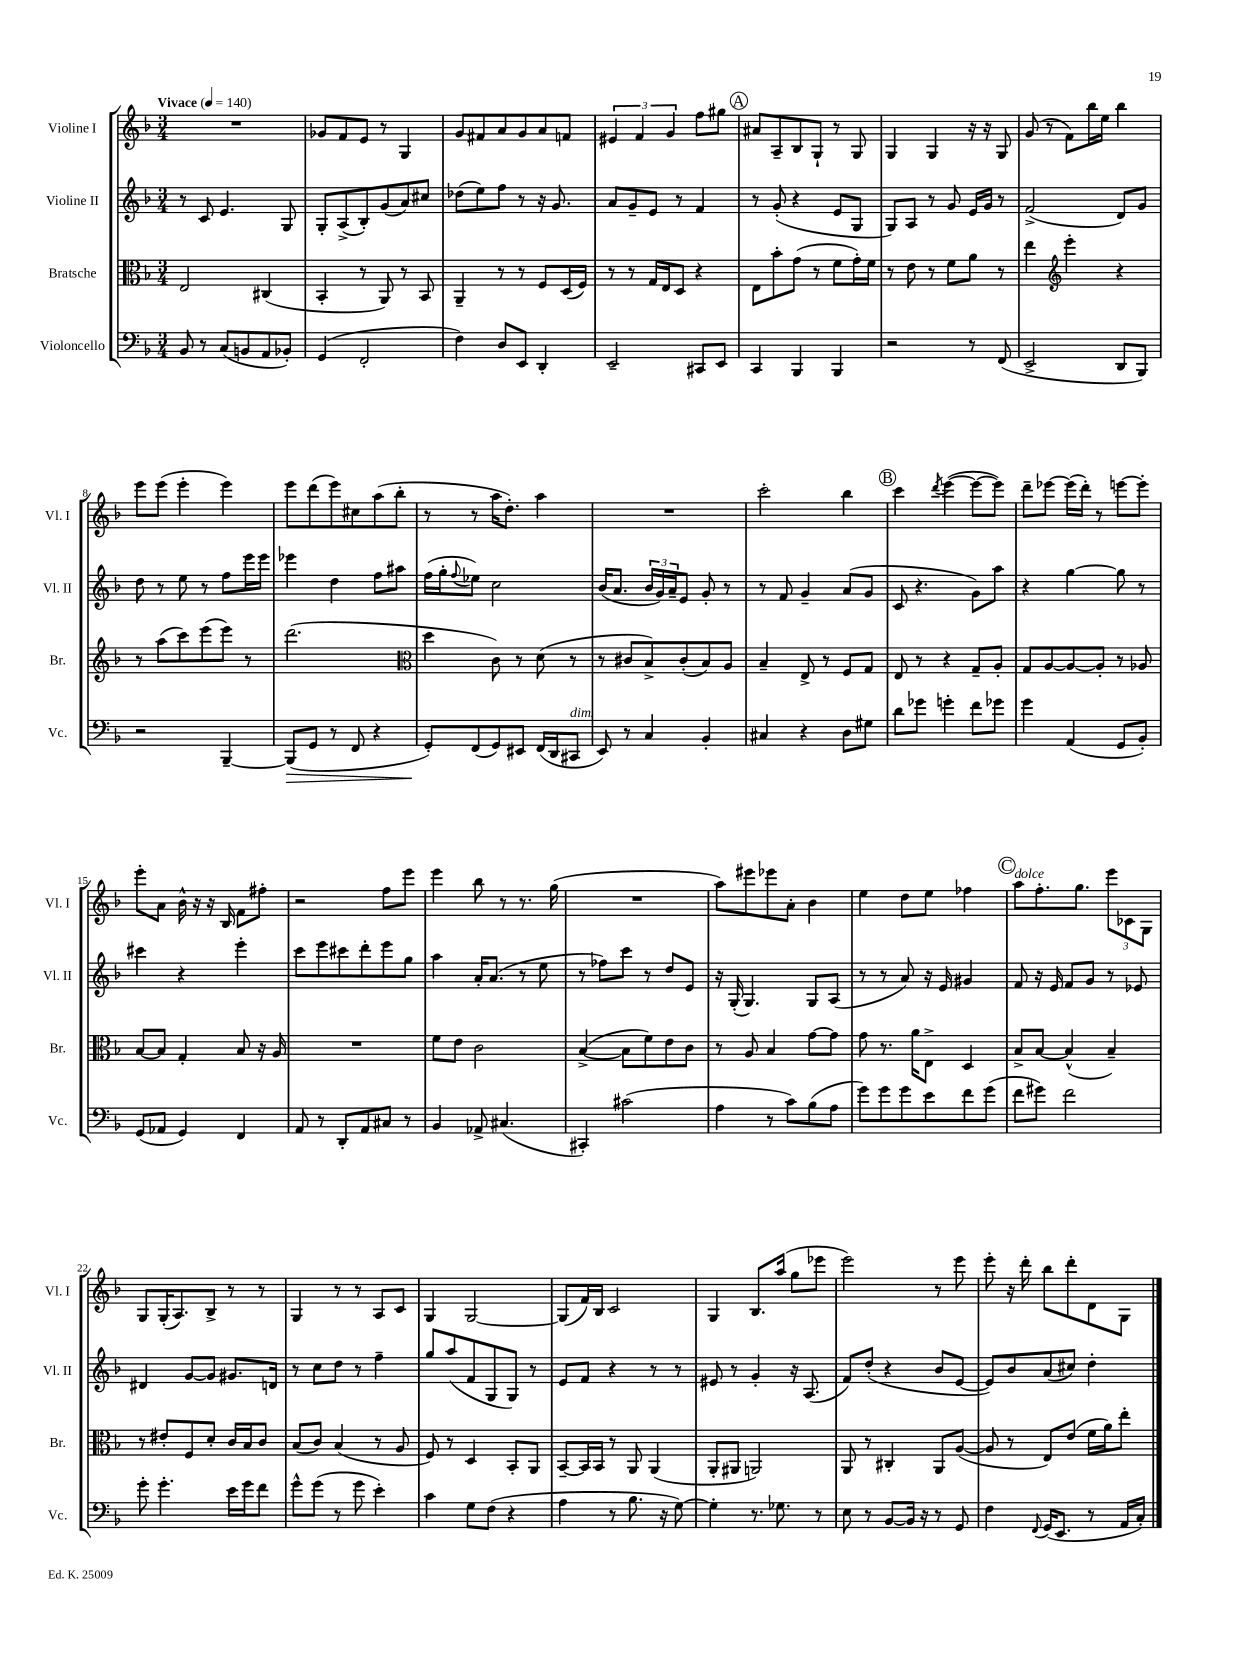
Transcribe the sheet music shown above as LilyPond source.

<<
\new StaffGroup <<
\new Staff = "s0" \with { instrumentName = "Violine I" shortInstrumentName = "Vl. I" } {
    \clef treble \key f \major \numericTimeSignature \time 3/4 \tempo "Vivace" 4 = 140
    R2. |
    ges'8 f'8 e'8 r8 g4 |
    g'8 fis'8 a'8 g'8 a'8 f'8 |
    \tuplet 3/2 { eis'4 f'4 g'4 } f''8 gis''8 |
    \mark \markup { \circle "A" } ais'8 a8-- bes8 g8-! r8 g8 |
    g4 g4 r16 r16 g8 |
    g'8( r8 f'8) bes''16 e''16 bes''4 |
    e'''8 e'''8( e'''4-. e'''4) |
    e'''8 d'''8( e'''8) cis''8 a''8( bes''8-. |
    r8 r8 a''16 d''8.-.) a''4 |
    R2. |
    c'''2-. bes''4 |
    \mark \markup { \circle "B" } c'''4 \acciaccatura { d'''8 } e'''4~( e'''8~ e'''8) |
    d'''8-- ees'''8~ ees'''16( d'''16-.) r8 e'''8~ e'''8-. |
    e'''8-. a'8 bes'16-^ r16 r16 bes16 f'8 fis''8-. |
    r2 f''8 e'''8 |
    e'''4 bes''8 r8 r8. g''16( |
    R2. |
    a''8) eis'''8 ees'''8 a'8-. bes'4 |
    e''4 d''8 e''8 fes''4 |
    \mark \markup { \circle "C" } a''8^\markup { \italic "dolce" } f''8.-. g''8. \tuplet 3/2 { e'''8 ces'8 g8 } |
    g8 g16-.( a8.) bes8-> r8 r8 |
    g4 r8 r8 a8 c'8 |
    g4 g2~ |
    g8( f'16) bes16 c'2 |
    g4 bes8. a''16( g''8 ees'''8 |
    e'''2) r8 e'''8 |
    e'''8-. r16 d'''16-. bes''8 d'''8-. d'8 g8 \bar "|." |
}
\new Staff = "s1" \with { instrumentName = "Violine II" shortInstrumentName = "Vl. II" } {
    \clef treble \key f \major \numericTimeSignature \time 3/4
    r8 c'8 e'4. g8 |
    g8-. a8->( bes8-.) g'8( a'8) cis''8 |
    des''8( e''8) f''8 r8 r16 g'8. |
    a'8 g'8-- e'8 r8 f'4 |
    \mark \markup { \circle "A" } r8 g'8-.( r4 e'8 g8 |
    g8) a8 r8 g'8 e'16 g'16 r8 |
    f'2->( d'8) g'8 |
    d''8 r8 e''8 r8 f''8 e'''16 e'''16 |
    ees'''4 d''4 f''8 ais''8 |
    f''16( g''16-. \appoggiatura { f''8 } ees''8) c''2 |
    bes'16( a'8. \tuplet 3/2 { bes'16 g'16) a'16-- } e'8 g'8-. r8 |
    r8 f'8 g'4-- a'8( g'8 |
    \mark \markup { \circle "B" } c'8 r4. g'8) a''8 |
    r4 g''4~ g''8 r8 |
    cis'''4 r4 e'''4-. |
    c'''8 e'''8 cis'''8 d'''8-. e'''8 g''8 |
    a''4 a'16-. a'8.( r8 e''8 |
    r8 fes''8) c'''8 r8 d''8 e'8 |
    r16 g16-.( g4.) g8 a8( |
    r8 r8 a'8) r16 e'16 gis'4 |
    \mark \markup { \circle "C" } f'8 r16 e'16 f'8 g'8 r8 ees'8 |
    dis'4 g'8~ g'8 gis'8. d'16 |
    r8 c''8 d''8 r8 f''4-- |
    g''8 a''8( f'8 g8 g8) r8 |
    e'8 f'8 r4 r8 r8 |
    eis'8 r8 g'4-. r16 a8.( |
    f'8) d''8-.( r4 bes'8 e'8~ |
    e'8) bes'8 a'8( cis''8) d''4-. \bar "|." |
}
\new Staff = "s2" \with { instrumentName = "Bratsche" shortInstrumentName = "Br." } {
    \clef alto \key f \major \numericTimeSignature \time 3/4
    e2 cis4( |
    bes,4-. r8 a,8) r8 bes,8 |
    a,4-- r8 r8 f8 d16( f16) |
    r8 r8 g16 e16 d8 r4 |
    \mark \markup { \circle "A" } e8 bes'8-. g'8( r8 f'8 g'16-.) f'16 |
    r8 e'8 r8 f'8 a'8 r8 |
    e''4 \clef treble e'''4-. r4 |
    r8 a''8( c'''8) e'''8( e'''8) r8 |
    d'''2.( |
    \clef alto d''4 c'8) r8 d'8( r8 |
    r8 cis'8 bes8->) cis'8-.( bes8) a8 |
    bes4-- e8-> r8 f8 g8 |
    \mark \markup { \circle "B" } e8 r8 r4 g8-- a8-. |
    g8 a8~ a8~ a8-. r8 aes8 |
    bes8~ bes8 g4-. bes8 r16 a16 |
    R2. |
    f'8 e'8 c'2 |
    bes4~->( bes8 f'8) e'8 c'8 |
    r8 a8 bes4 g'8~ g'8 |
    g'8 r8. a'16 e8-> d4 |
    \mark \markup { \circle "C" } bes8-> bes8~ bes4-^( bes4--) |
    r8 eis'8-. f8 d'8-. c'16 bes16 c'8 |
    bes8( c'8) bes4( r8 a8 |
    f8) r8 d4 bes,8-. a,8 |
    bes,8~-- bes,16 bes,16 r8 a,8 a,4( |
    a,8-. ais,8 a,2) |
    a,8 r8 cis4-. a,8 a8~( |
    a8 r8 e8) e'8( f'16 a'16) e''8-. \bar "|." |
}
\new Staff = "s3" \with { instrumentName = "Violoncello" shortInstrumentName = "Vc." } {
    \clef bass \key f \major \numericTimeSignature \time 3/4
    bes,8 r8 c8( b,8 a,8 bes,8-.) |
    g,4( f,2-. |
    f4) d8 e,8 d,4-. |
    e,2-- cis,8 e,8 |
    \mark \markup { \circle "A" } c,4 bes,,4 bes,,4 |
    r2 r8 f,8( |
    e,2-> d,8 bes,,8) |
    r2 bes,,4~-- |
    bes,,8\>( g,8 r8 f,8 r4 |
    g,8-.\!) f,8( g,8) eis,8 f,16( d,16 cis,8^\markup { \italic "dim." } |
    e,8) r8 c4 bes,4-. |
    cis4 r4 d8 gis8 |
    \mark \markup { \circle "B" } d'8 ges'8 g'4-. f'8 ges'8 |
    g'4 a,4( g,8 bes,8-.) |
    g,8( aes,8 g,4) f,4 |
    a,8 r8 d,8-. a,8 cis8 r8 |
    bes,4 aes,8-> cis4.( |
    cis,4-.) cis'2( |
    a4 r8 c'8) bes8( a8 |
    g'8) g'8 g'8 e'8 f'8 g'8( |
    \mark \markup { \circle "C" } f'8 gis'8) f'2 |
    g'8-. g'4.-. e'16 g'16 f'8 |
    g'8-^ g'8( r8 g'8 e'4-.) |
    c'4 g8 f8( r4 |
    a4 r8 bes8. r16 g8~) |
    g4-. r8. ges8. r8 |
    e8 r8 bes,8~ bes,16 r16 r8 g,8 |
    f4 \appoggiatura { f,8 } g,16( e,8. r8 a,16 c16-.) \bar "|." |
}
>>
>>
